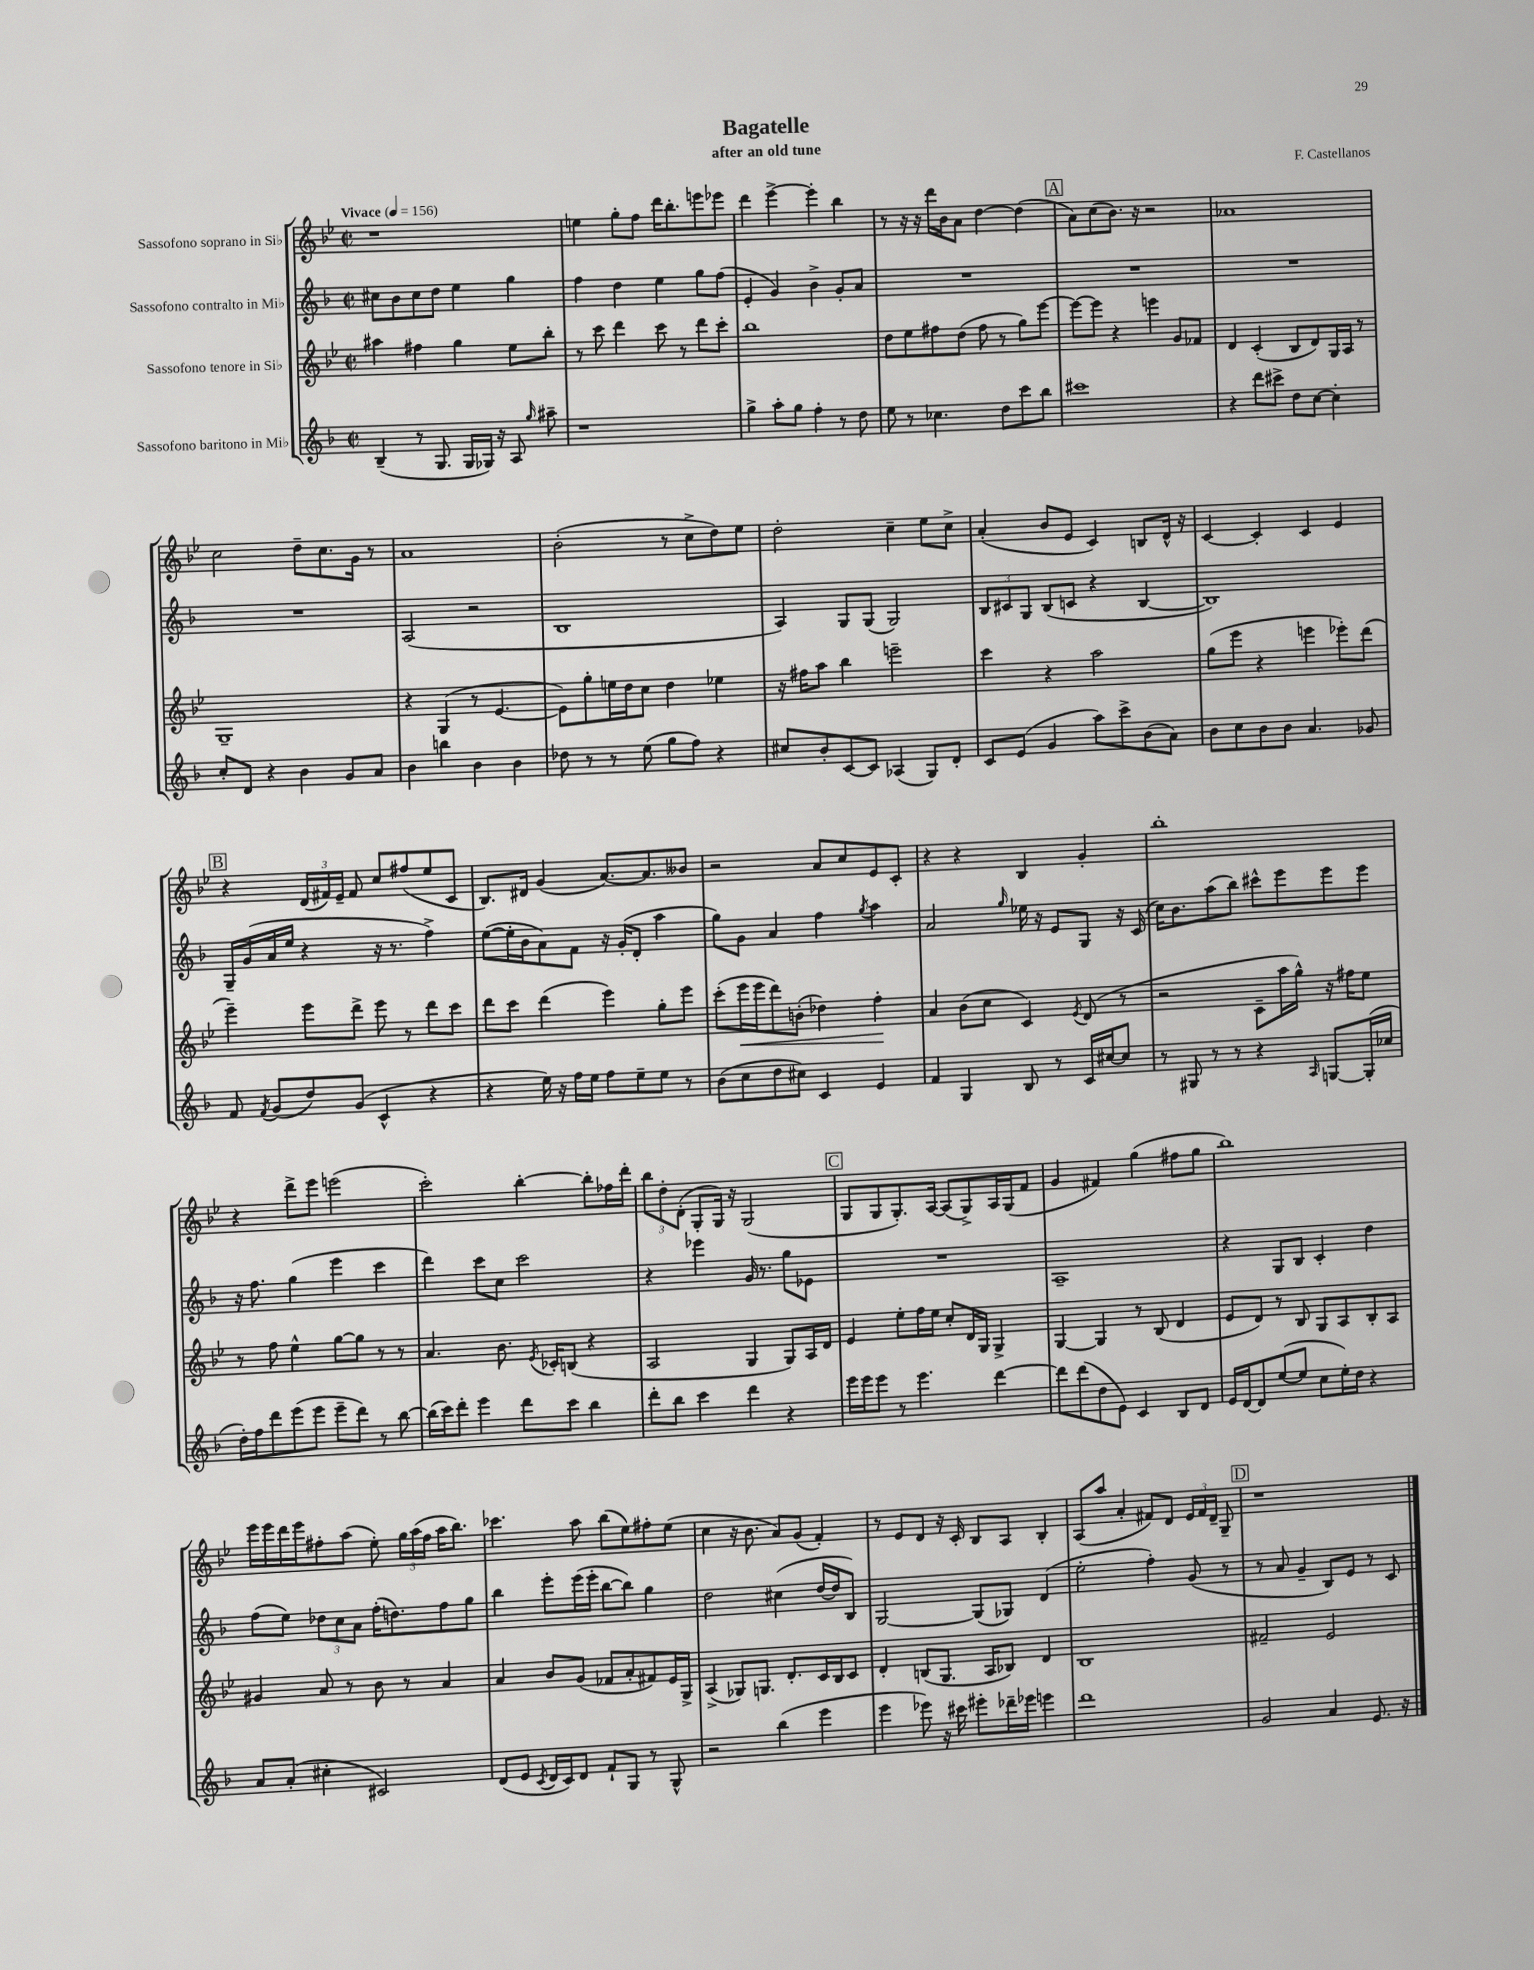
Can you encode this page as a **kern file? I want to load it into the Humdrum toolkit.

**kern	**kern	**dynam	**kern	**kern
*part4	*part3	*part3	*part2	*part1
*staff4	*staff3	*staff3	*staff2	*staff1
*I"Sassofono baritono in Mi♭	*I"Sassofono tenore in Si♭	*	*I"Sassofono contralto in Mi♭	*I"Sassofono soprano in Si♭
*clefG2	*clefG2	*	*clefG2	*clefG2
*k[b-]	*k[b-e-]	*	*k[b-]	*k[b-e-]
*M2/2	*M2/2	*	*M2/2	*M2/2
*met(c|)	*met(c|)	*	*met(c|)	*met(c|)
*MM156	*MM156	*	*MM156	*MM156
=1	=1	=1	=1	=1
!	!	!	!	!LO:TX:a:B:t=Vivace
(4B-~/	4aa#X\	.	8cc#X\L	1r
.	.	.	8b-\	.
8r	4ff#X\	.	8cc#\	.
8.G/	.	.	8dd\J	.
.	4gg\	.	4ee\	.
16G/LL	.	.	.	.
16G-X/JJ)	.	.	.	.
16r	.	.	.	.
8A/	8ee-\L	.	4gg\	.
16qqgg/	.	.	.	.
8aa#X~\	8bb-'\J	.	.	.
=2	=2	=2	=2	=2
1r	8r	.	4ff\	4een\
.	8ccc\	.	.	.
.	4ddd\	.	4dd\	8gg'\L
.	.	.	.	8ff\J
.	8ccc\	.	4ee\	16ddd\KL
.	.	.	.	8.bb-'\
.	8r	.	.	.
.	8ddd\L	.	8gg\L	8eeen\
.	8ccc'\J	.	(8ff\J	8eee-X\J
=3	=3	=3	=3	=3
4gg^\	1bb-	.	4e'/	4ddd\
8aa'\L	.	.	4g/)	[4eee-^\
8gg\J	.	.	.	.
4ff'\	.	.	4b-^\	4eee-'\]
8r	.	.	8g'/L	4bb-\
8dd\	.	.	8a/J	.
=4	=4	=4	=4	=4
8ee\	8dd\L	.	1r	8r
8r	8ee-\	.	.	16r
.	.	.	.	16r
4.cc-X\	8ff#X\	.	.	16ddd\LL
.	.	.	.	16b-\J
.	(8dd\J	.	.	8a\J
.	8ff#\	.	.	[4dd\
8dd\L	8r	.	.	.
8ccc\	8gg\L)	.	.	(4dd\]
8bb-\J	[8eee-\J	.	.	.
!!LO:REH:place=s1:t=A
=5	=5	=5	=5	=5
1ccc#X	8eee-\L_	.	1r	8a\L)
.	8eee-\J]	.	.	(8cc\
.	4r	.	.	8.b-\J)
.	.	.	.	16r
.	4eeen\	.	.	2r
.	8g/L	.	.	.
.	8f-X/J	.	.	.
=6	=6	=6	=6	=6
4r	4d/	.	1r	1a-X
8ddd\L	(4c'/	.	.	.
8ccc#X^\J	.	.	.	.
8dd\L	8B-/L	.	.	.
[8cc\J	8d/)	.	.	.
4cc'\]	16G/L	.	.	.
.	16A/JJ	.	.	.
.	8r	.	.	.
!!LO:LB:g=z
=7	=7	=7	=7	=7
8cc'/L	1G~	.	1r	2cc\
8d/J	.	.	.	.
4r	.	.	.	.
4b-\	.	.	.	8dd~\L
.	.	.	.	8.cc\
8g/L	.	.	.	.
.	.	.	.	16g\Jk
8a/J	.	.	.	8r
=8	=8	=8	=8	=8
4b-\	4r	.	(2A/	1a
4bbn\	(4G/	.	.	.
4b-\	8r	.	2r	.
.	[4.e-/	.	.	.
4b-\	.	.	.	.
=9	=9	=9	=9	=9
8dd-X\	8e-\L])	.	1B-	(2b-'\
8r	8gg'\	.	.	.
8r	16een\L	.	.	.
.	16dd\J	.	.	.
(8ee\	8cc\J	.	.	.
8gg\L	4dd\	.	.	8r
8ff\J)	.	.	.	8cc^\L
4r	4ee-X\	.	.	8dd\)
.	.	.	.	8ee-\J
=10	=10	=10	=10	=10
8cc#X/L	16r	.	4A/)	2dd'\
.	16ff#X\KL	.	.	.
8b-'/	8aa\J	.	.	.
[8c/	4bb-\	.	8G/L	.
8c/J]	.	.	(8G/J	.
(4A-X/	2eeen~\	.	2G/)	4cc~\
8G/L)	.	.	.	8ee-\L
8d'/J	.	.	.	8cc^\J
=11	=11	=11	=11	=11
8c/L	4ccc\	.	12B-/L	(4a'/
.	.	.	12c#X/	.
(8e/J	.	.	.	.
.	.	.	12G/J	.
4g/	4r	.	(8B-/L	8b-/L
.	.	.	8cn/J	8e-/J
8aa\L)	2aa\	.	4r	4c/)
8ccc^\	.	.	.	.
(8b-\	.	.	[4B-/	8Bn/L
8a\J)	.	.	.	16d^^/Jk
.	.	.	.	16r
=12	=12	=12	=12	=12
8b-\L	(8gg\L	.	1B-])	[4c/
8cc\	8eee-\J	.	.	.
8b-\	4r	.	.	4c'/]
8b-\J	.	.	.	.
4.a/	4eeen\	.	.	4c/
.	8eee-X'\L)	.	.	4e-/
8g-X/	(8ddd\J	.	.	.
!!LO:LB:g=z
!!LO:REH:place=s1:t=B
=13	=13	=13	=13	=13
8f/	4eee-~\)	.	16G~/LL	4r
.	.	.	(16g/	.
8qf/	.	.	.	.
(8g/L	.	.	16a/	.
.	.	.	16ee/JJ	.
8dd/)	8eee-\L	.	4r	(24d/LL
.	.	.	.	24f#X/)
.	.	.	.	24e-~/JJ
(8g/J	8ddd^\J	.	.	8f#/
4c^^/	8eee-\	.	16r	8cc/L
.	.	.	8.r	.
.	8r	.	.	(8ff#X/
4r	8ddd\L	.	4ff^\)	8ee-/
.	8ccc\J	.	.	8c/J
=14	=14	=14	=14	=14
4r	8ddd\L	.	([8ee\L	8.B-/L)
.	8ccc\J	.	16ee'\L]	.
.	.	.	16b-\J	16d#X/Jk
16ee\)	(4ddd\	.	8a\)	(4g/
16r	.	.	.	.
16ff\LL	.	.	8f\J	.
16ee\JJ	.	.	.	.
8ff\L	4eee-\)	.	16r	[8.a/L)
.	.	.	(16g'/KL	.
8ee~\	.	.	8d'/J	.
.	.	.	.	8.a/]
8ee\J	8gg'\L	.	4aa\	.
8r	8eee-\J	.	.	8b--X/J
=15	=15	=15	=15	=15
(8b-\L	(8ccc'\L	.	8gg\L)	2r
!	!	!LO:HP:b	!	!
8cc\	16eee-\L	<	8g\J	.
.	16eee-\J	.	.	.
8dd\	8ddd\)	.	4a/	.
8cc#X\J)	(8bn'\J	.	.	.
4c/	4dd-X\)	.	4ff\	8a/L
.	.	.	.	8cc/
.	.	.	8qgg/	.
4e/	4ff'\	.	4aa\	8e-/
.	.	.	.	8c'/J
.	.	[	.	.
=16	=16	=16	=16	=16
4f/	4a/	.	2a/	4r
4G/	(8b-\L	.	.	4r
.	8cc\J	.	.	.
.	.	.	16qqgg/	.
8B-/	4c/)	.	16ee-X\	4B-/
.	.	.	16r	.
8r	.	.	8e/L	.
.	8qe-/	.	.	.
16c/LL	(8d/	.	8G/J	4g'/
[16cc#X/J	.	.	.	.
8cc#/J]	8r	.	16r	.
.	.	.	(16c/	.
=17	=17	=17	=17	=17
8r	2r	.	16cc\KL)	1bb-'
.	.	.	8.b-\	.
8G#X/	.	.	.	.
8r	.	.	(8aa\	.
8r	.	.	8bb-\J)	.
4r	8c~\L	.	8ccc#X^^\L	.
.	16aa\L	.	8eee\	.
.	16gg^^\JJ)	.	.	.
16qqA/	.	.	.	.
[8Gn/L	16r	.	8eee\	.
.	16ff#X\KL	.	.	.
(16G'/L]	8ee-\J	.	8eee\J	.
16cc-X/JJ	.	.	.	.
!!LO:LB:g=z
=18	=18	=18	=18	=18
16dd'\LL)	8r	.	16r	4r
16ff\J	.	.	8.ff\	.
8ddd\	8ff\	.	.	.
(8eee\	4ee-^^\	.	(4gg\	8ddd^\L
8eee\J	.	.	.	8eee-\J
8eee~\L	[8gg\L	.	4eee\	(2eeen\
8ddd\J)	8gg\J]	.	.	.
8r	8r	.	4ccc\	.
[8bb-\	8r	.	.	.
=19	=19	=19	=19	=19
(16bb-\LL]	4.a/	.	4ddd\)	2ccc'\)
16ccc\J)	.	.	.	.
8ddd'\J	.	.	.	.
4eee\	.	.	8ccc\L	.
.	8.b-\	.	8cc\J	.
8ddd\L	.	.	2ccc\	[4bb-'\
.	8qe-/	.	.	.
.	16c-X'/KL	.	.	.
8ccc\J	(8Bn/J	.	.	.
4bb-\	4r	.	.	8bb-'\L]
.	.	.	.	16ff-X\L
.	.	.	.	16ddd'\JJ
=20	=20	=20	=20	=20
8ddd'\L	2A/	.	4r	12bb-\L
.	.	.	.	12dd'\
8bb-\J	.	.	.	.
.	.	.	.	(12d'\J
4ccc\	.	.	4eee-X\	8G'/L
.	.	.	.	16G/Jk)
.	.	.	.	16r
4ddd\	4G/	.	16g/	(2G/
.	.	.	8.r	.
4r	8G/L)	.	8gg\L	.
.	16A/L	.	8e-X\J	.
.	16d/JJ	.	.	.
!!LO:REH:place=s1:t=C
=21	=21	=21	=21	=21
16eee\LL	4e-/	.	1r	8G/L
16eee\J	.	.	.	.
8eee\J	.	.	.	8G/
8r	8ee-'\L	.	.	8.G'/)
4.eee\	16ff\L	.	.	.
.	16ee-\JJ	.	.	[16A/Jk
.	8cc'/L	.	.	(8A/L]
.	16d/L	.	.	8G^/)
.	16G/JJ	.	.	.
[4ddd\	4G^/	.	.	16A/L
.	.	.	.	(16G/J
.	.	.	.	8f/J
=22	=22	=22	=22	=22
8ddd\L]	[4G/	.	1A~	4g/
(8ddd\	.	.	.	.
8dd\	4G/]	.	.	4f#X/)
8e\J)	.	.	.	.
4c/	8r	.	.	(4gg\
.	(8B-/	.	.	.
8B-/L	4d/	.	.	8ff#X\L
8d/J	.	.	.	8gg\J
=23	=23	=23	=23	=23
16e/LL	8e-/L	.	4r	1bb-)
[16d/J	.	.	.	.
8d/]	8d/J)	.	.	.
([8ee/	8r	.	8G/L	.
8ee/J]	8B-/	.	8B-/J	.
8cc\L	8G/L	.	4c'/	.
16ee'\L)	8A/	.	.	.
16dd\JJ	.	.	.	.
4r	8B-'/	.	4dd\	.
.	8A/J	.	.	.
!!LO:LB:g=z
=24	=24	=24	=24	=24
8a/L	4g#X/	.	(8ff\L	16eee-\LL
.	.	.	.	16eee-\
(8a'/J	.	.	8ee\J)	16ddd\
.	.	.	.	16eee-\J
4cc#X'\	8a/	.	12dd-X\L	8ff#X'\
.	.	.	12cc\	.
.	8r	.	.	(8aa\J
.	.	.	12a\J	.
2c#X/)	8b-\	.	(16ff'\KL	8ee-'\)
.	.	.	8.ddn\)	.
.	8r	.	.	24gg\LL
.	.	.	.	(24aa\
.	.	.	.	24ff#\JJ
.	4a/	.	8ff\	16aa\KL
.	.	.	.	8.bb-\J)
.	.	.	8gg\J	.
=25	=25	=25	=25	=25
(8d/L	4a/	.	4bb-\	4.ccc-X\
8e/J	.	.	.	.
8qc/	.	.	.	.
16d/LL	8b-/L	.	8eee'\L	.
16c/J)	.	.	.	.
8d/J	(8g/J	.	(16eee\L	8aa\
.	.	.	16eee'\JJ	.
8f`/L	8f-X/L	.	[8bb-\L	(8bb-\L
8G/J	8a'/	.	8bb-\J])	8ee-\)
8r	8f#X/)	.	4gg\	8ff#X'\
8G^^/	16e-/L	.	.	(8ee-\J
.	16G^/JJ	.	.	.
=26	=26	=26	=26	=26
2r	(4A^/	.	2dd\	4cc\
.	8G-X/L)	.	.	16r
.	.	.	.	8.b-\
.	8.Gn/J	.	.	.
(4bb-\	.	.	(4cc#X\	8a/L)
.	8.d'/L	.	.	.
.	.	.	.	(8g/J
4eee\	16c/L	.	[16dd/LL	4f'/)
.	16B-/J	.	16dd/J]	.
.	8c/J	.	8B-/J)	.
=27	=27	=27	=27	=27
4eee\	4d'/	.	[2G/	8r
.	.	.	.	8e-/L
8eee-X\)	(8Bn/L	.	.	8d/J
16r	8.G/J	.	.	16r
16ccc#X\	.	.	.	16c'/
8eee#X'\L	.	.	(8G/L]	8B-/L
.	16A/KL	.	.	.
16ddd-X~\L	8B-X/J)	.	8G-X/J)	8A/J
16eee-X\JJ	.	.	.	.
4eeen\	4d/	.	(4d/	4B-'/
=28	=28	=28	=28	=28
1ddd	1B-	.	2ee'\	(8A/L
.	.	.	.	8aa/J
.	.	.	.	4a'/
.	.	.	4ff'\)	8f#X/L)
.	.	.	.	8d/J
.	.	.	(8g/	24e-/LL
.	.	.	.	24f#/
.	.	.	.	24d~/JJ
.	.	.	8r	8G~/
!!LO:REH:place=s1:t=D
=29	=29	=29	=29	=29
2g/	2f#X~/	.	8r	1r
.	.	.	8a/	.
.	.	.	4g~/	.
4a/	2e-/	.	8B-/L)	.
.	.	.	8e/J	.
8.e/	.	.	8r	.
.	.	.	8c/	.
16r	.	.	.	.
==	==	==	==	==
*-	*-	*-	*-	*-
